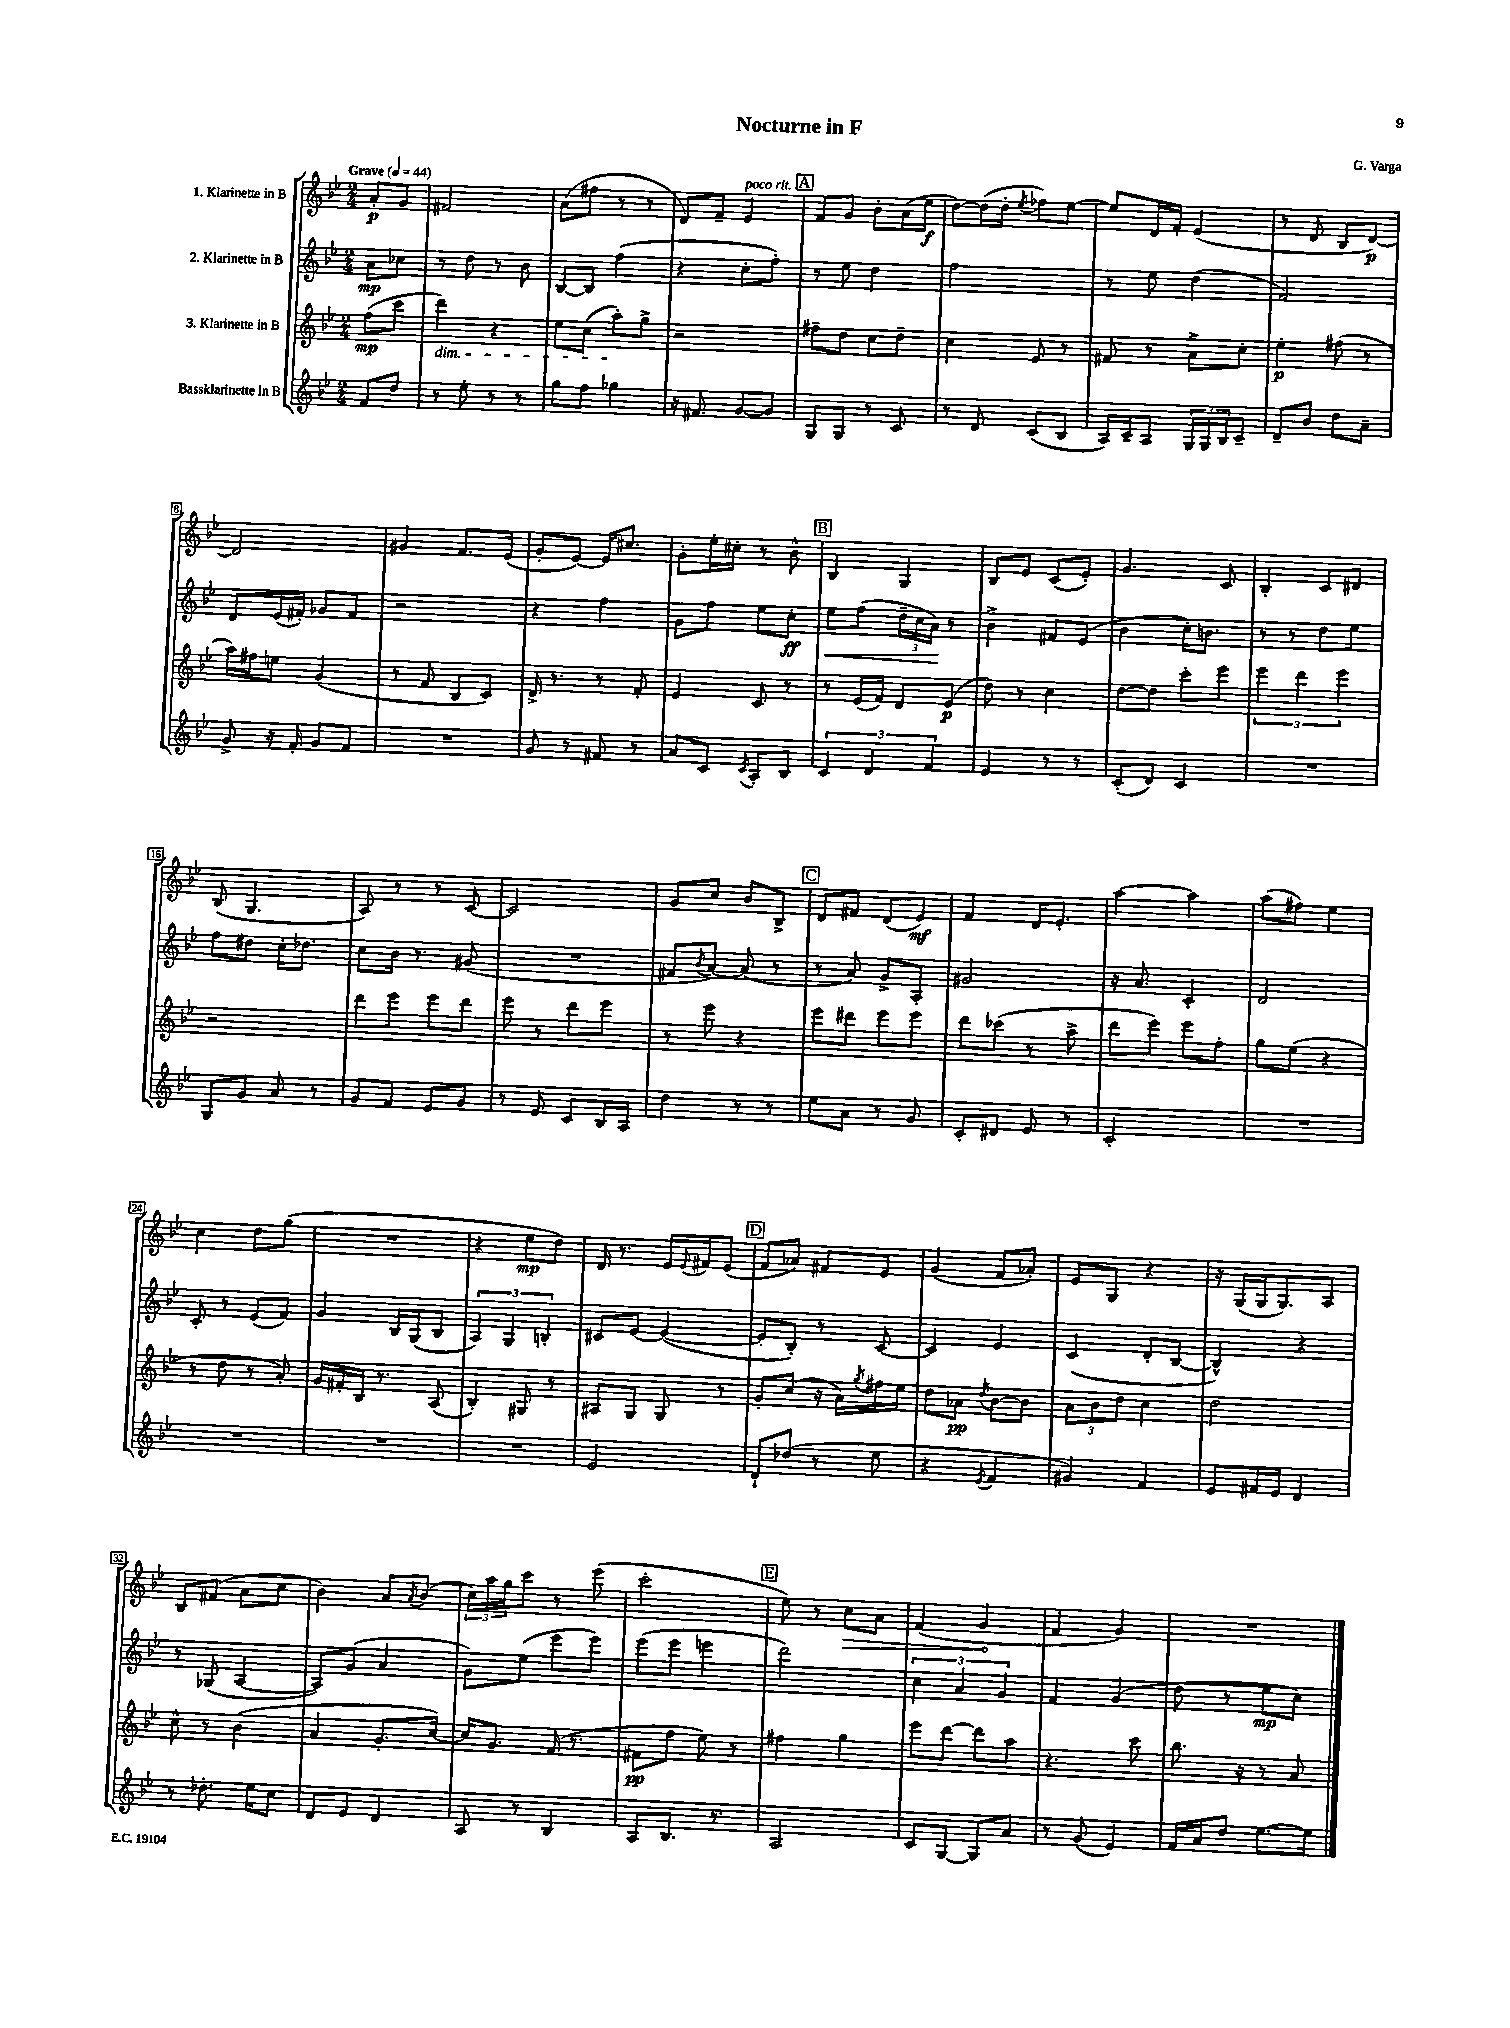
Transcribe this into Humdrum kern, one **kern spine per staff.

**kern	**kern	**kern	**kern
*staff4	*staff3	*staff2	*staff1
*clefG2	*clefG2	*clefG2	*clefG2
*k[b-e-]	*k[b-e-]	*k[b-e-]	*k[b-e-]
*M2/4	*M2/4	*M2/4	*M2/4
*MM44	*MM44	*MM44	*MM44
8f/L	(8ff\L	8a\L	8a'/L
8dd/J	8ccc\J	8cc-\J	8g/J
=	=	=	=
8r	4ddd\)	8r	2f#/
8ee-'\	.	8dd\	.
8r	4r	8r	.
8r	.	8b-\	.
=	=	=	=
8gg\L	8ee-\L	[8B-/L	(8a\L
8ff\J	(8cc\J	8B-/]J	8ff#\J
4gg-\	8aa'\L)	(4ff\	8r
.	8gg^\J	.	8r
=	=	=	=
16r	2r	4r	8d/L)
8.f#/	.	.	.
.	.	.	8f~/J
[8g/L	.	8cc'\L	4e-/
8g/]J	.	8ff'\J)	.
=	=	=	=
8G/L	8ff#~\L	8r	8f/L
8G/J	8dd\J	8ee-\	8g/J
8r	8cc\L	4dd\	8b-'\L
8c/	8dd~\J	.	(16a\L
.	.	.	16ee-\JJ
=	=	=	=
8r	4cc\	2ff\	[8dd\L)
8d/	.	.	(16dd\]L
.	.	.	16dd'\JJ
.	.	.	8qee-/
(8c/L	8e-/	.	8ff-\L)
8B-/J	8r	.	[8ee-\J
=	=	=	=
16A/LL)	8f#/	8r	8ee-/]L
16c~/J	.	.	.
8A/J	8r	8ee-\	16d/L
.	.	.	16f'/JJ
24G/LL	8a^\L	(4dd\	(4e-/
24G/	.	.	.
24B-/J	.	.	.
8c~/J	8cc'\J	.	.
=	=	=	=
8d~/L	4ee-'\	2f/)	8r
8b-/J	.	.	8d/
8dd\L	(8ff#\	.	8B-/L
8a~\J	8r	.	[8d/J)
=	=	=	=
8g^/	16aa\LL)	8d/L	2d/]
.	16ff#\J	.	.
16r	8ee\J	(16e-/L	.
16f'/	.	16f#'/JJ)	.
8g/L	(4g/	8g-/L	.
8f/J	.	8f#/J	.
=	=	=	=
2r	8r	2r	4g#/
.	8f/	.	.
.	8B-/L	.	8.f/L
.	8c/J)	.	.
.	.	.	(16e-/Jk
=	=	=	=
8g/	16d^/	4r	8g'/L
.	8.r	.	.
8r	.	.	[8e-/J)
8f#/	8r	4ff\	16e-/]LK
.	.	.	8.cc#/J
8r	8f'/	.	.
=	=	=	=
8a/L	4e-/	8g\L	8g'\L
8c/J	.	8ff\J	16ee-'\L
.	.	.	16cc#'\JJ
8qc/	.	.	.
8A'/L	8c/	8ee-\L	8r
8B-/J	8r	8cc'\J	8b-^^\
=	=	=	=
6c/	8r	8ee-\L	4B-/
.	(16e-/LL	(8ff\J	.
6d/	.	.	.
.	16f/JJ)	.	.
.	8d/L	24dd~\LL	4G/
.	.	24cc\	.
6f/	.	24a\JJ)	.
.	(8e-/J	8r	.
=	=	=	=
4e-/	8dd\)	4b-^\	8B-/L
.	8r	.	8e-/J
8r	4cc\	8f#/L	(8c/L
8r	.	(8e-/J	8e-'/J)
=	=	=	=
(8c'/L	[8dd\L	4b-\	4.g/
8d/J)	8dd\]J	.	.
4c/	8ccc'\L	16cc'\LK)	.
.	.	8.b\J	.
.	8eee-\J	.	8c/
=	=	=	=
2r	6eee-\	8r	4B-'/
.	.	8r	.
.	6ddd\	.	.
.	.	8dd\L	8c/L
.	6eee-\	.	.
.	.	8ee-\J	8d#/J
=	=	=	=
8G/L	2r	8ff\L	(8B-/
8g/J	.	8dd#\J	4.G/
8a/	.	16cc'\LK	.
.	.	8.dd-\J	.
8r	.	.	.
=	=	=	=
8g/L	8ddd\L	8cc\L	8A/)
8f/J	8eee-\J	16b-\Jk	8r
.	.	8.r	.
8e-/L	8eee-\L	.	8r
8g/J	8ddd\J	(8g#/	[8c/
=	=	=	=
8r	8eee-\	2r	2c/]
8e-/	8r	.	.
8c/L	8ddd\L	.	.
16B-/L	8eee-\J	.	.
16A/JJ	.	.	.
=	=	=	=
4dd\	8r	8f#/L	8g/L
.	.	8qb-/	.
.	8eee-\	[8a/J)	8cc/J
8r	4r	(8a/]	8b-/L
8r	.	8r	8B-^/J
=	=	=	=
8ee-\L	8eee-\L	8r	8d/L
8a\J	8ddd#\J	8a/)	8f#/J
8r	8eee-\L	8g^/L	(8d/L
8g/	8eee-\J	8A'/J	8e-/J)
=	=	=	=
8c'/L	8ddd\L	2g#/	4f/
8d#/J	(8ccc-\J	.	.
8e-/	8r	.	16d/LK
.	.	.	8.e-'/J
8r	8aa^\	.	.
=	=	=	=
2c'/	8ddd\L	16r	[4aa\
.	.	8.a/	.
.	8eee-\J)	.	.
.	8eee-\L	4c'/	4aa\]
.	8ff'\J	.	.
=	=	=	=
2r	8gg\L	2d/	(8aa\L
.	(8ee-\J	.	8ff#\J)
.	4r	.	4ee-\
=	=	=	=
2r	8r	8c'/	4cc\
.	8dd\	8r	.
.	8r	(8e-/L	8dd\L
.	8a'/)	8f/J)	(8gg\J
=	=	=	=
2r	16g/LL	4g/	2r
.	16f#'/	.	.
.	16B-/JJ	.	.
.	8.r	.	.
.	.	16B-/LL	.
.	.	(16G/J	.
.	(8A/	8B-/J	.
=	=	=	=
2r	4B-'/)	6A/)	4r
.	.	6G/	.
.	8G#/	.	8ee-\L
.	.	6B'/	.
.	8r	.	8dd\J)
=	=	=	=
2e-/	8A#/L	8c#/L	16d/
.	.	.	8.r
.	8G/J	[8e-/J	.
.	8G/	(4e-/_	16e-/LL
.	.	.	8qqe-/
.	.	.	16f#/J
.	8r	.	(8e-/J
=	=	=	=
8d`/L	8g'/L	8e-'/]L	8f/L
(8dd-/J	(8cc/J	8B-'/J)	8a-/J)
8r	16r	8r	8f#/L
.	16a\LL)	.	.
.	8qgg/	.	.
8ee-\	16ff#\	[8c/	8e-/J
.	16ee-\JJ	.	.
=	=	=	=
4r	8dd\L	4c/]	(4g/
.	8a-\J	.	.
8qe-/	8qdd/	.	.
4f/	[8b-\L	4e-/	8f/L
.	8b-\]J	.	8a-'/J)
=	=	=	=
4g#/)	12a\L	(4c/	8e-/L
.	12b-\	.	.
.	.	.	8G/J
.	12dd\J	.	.
4f/	4cc\	8d'/L	4r
.	.	[8B-/J	.
=	=	=	=
8e-/L	2dd\	4B-^^/])	16r
.	.	.	(16G/LL
16f#/L	.	.	16G/J
16e-/JJ	.	.	8.G/)
4d/	.	4r	.
.	.	.	8A/J
=	=	=	=
8r	8cc^^\	8r	8B-/L
8.dd-'\	8r	(8G-/	(8f#/J
.	(4b-\	[4A/	8a\L
16ee-\LK	.	.	.
8cc\J	.	.	8cc\J
=	=	=	=
8d/L	4a/	8A/]L)	4b-\)
8e-/J	.	(8g/J	.
4d/	8.g'/L	4a/	8a/L
.	.	.	8qa/
.	.	.	(8b-/J
.	[16cc/Jk)	.	.
=	=	=	=
8A/	16cc/]LK	8g\L)	24cc\LL)
.	.	.	24aa\
.	8.g/J	.	.
.	.	.	24gg\J
8r	.	(8ee-\J	8ccc\J
4B-/	(16f/	8eee-\L	8r
.	8.r	.	.
.	.	8eee-\J)	(8eee-\
=	=	=	=
8A/L	8f#\L	(8eee-\L	2ccc'\
8.B-/J	8ff\J	8eee-\J	.
.	8ee-\)	4eee\	.
8.r	.	.	.
.	8r	.	.
=	=	=	=
2A/	4ff#\	2ddd\)	8ee-\)
.	.	.	8r
.	4gg\	.	8cc\L
.	.	.	8a\J
=	=	=	=
8c/L	8eee-\L	6cc\	(4f/
[8G/J	[8ddd\J	.	.
.	.	6a/	.
8G/]L	8ddd\]L	.	4g/
.	.	6g/	.
8a/J	8aa\J	.	.
=	=	=	=
8r	4.r	4f/	4f/
(8g/	.	.	.
4e-/)	.	(4g/	4g/)
.	8ccc\	.	.
=	=	=	=
16f/LL	8.bb-\	8dd\	2r
16a/J	.	.	.
8dd/J	.	8r	.
.	16r	.	.
[8.ee-\L	8r	8ee-\L	.
.	8a/	8cc\J)	.
16ee-\]Jk	.	.	.
==	==	==	==
*-	*-	*-	*-
